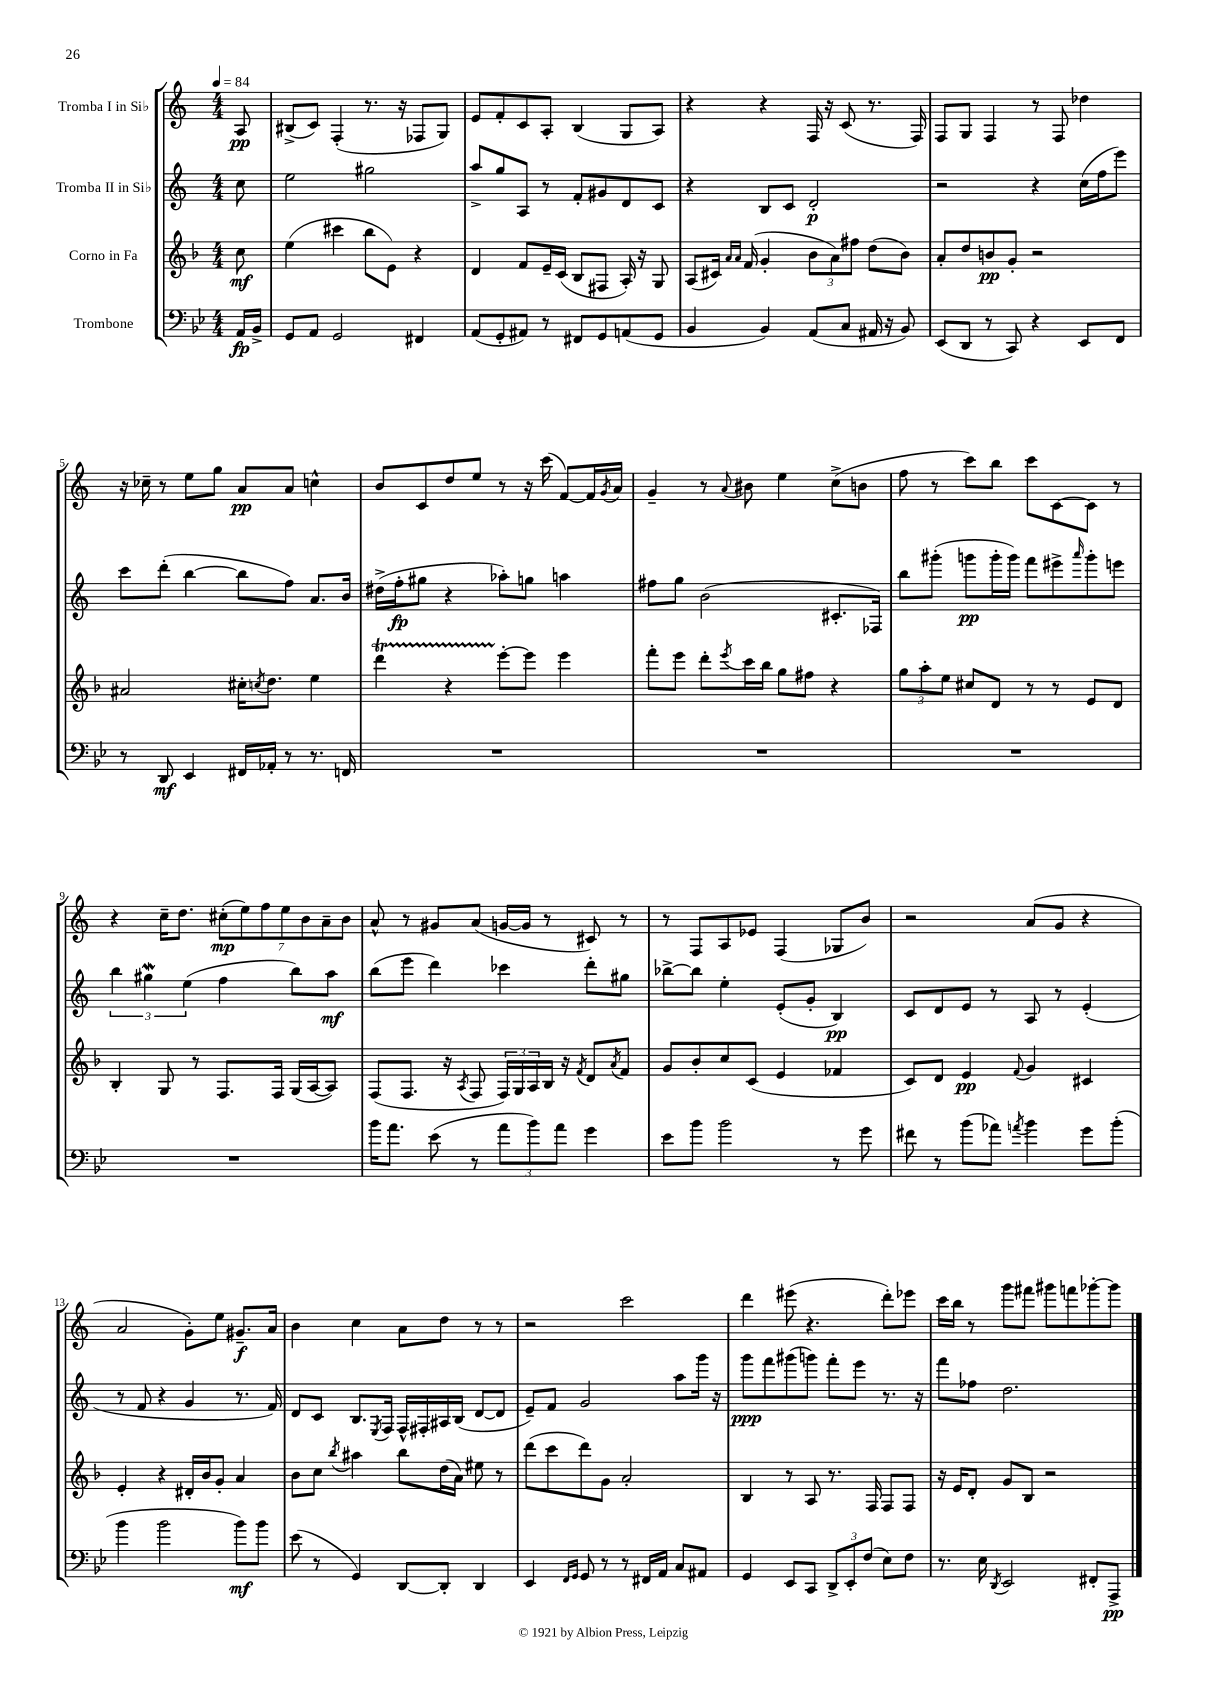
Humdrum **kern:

**kern	**dynam	**kern	**dynam	**kern	**dynam	**kern	**dynam
*part4	*part4	*part3	*part3	*part2	*part2	*part1	*part1
*staff4	*staff4	*staff3	*staff3	*staff2	*staff2	*staff1	*staff1
*I"Trombone	*	*I"Corno in Fa	*	*I"Tromba II in Si♭	*	*I"Tromba I in Si♭	*
*clefF4	*	*clefG2	*	*clefG2	*	*clefG2	*
*k[b-e-]	*	*k[b-]	*	*k[]	*	*k[]	*
*M4/4	*	*M4/4	*	*M4/4	*	*M4/4	*
*MM84	*	*MM84	*	*MM84	*	*MM84	*
=	=	=	=	=	=	=	=
16AA/LL	fp	8cc\	mf	8cc\	.	8A/	pp
16BB-^/JJ	.	.	.	.	.	.	.
=1	=1	=1	=1	=1	=1	=1	=1
8GG/L	.	(4ee\	.	2ee\	.	(8B#X^/L	.
8AA/J	.	.	.	.	.	8c/J)	.
2GG/	.	4ccc#X\	.	.	.	(4F'/	.
.	.	8bb-\L	.	2gg#X\	.	8.r	.
.	.	8e\J)	.	.	.	.	.
.	.	.	.	.	.	16r	.
4FF#X/	.	4r	.	.	.	8F-X/L	.
.	.	.	.	.	.	8G/J)	.
=2	=2	=2	=2	=2	=2	=2	=2
(8AA/L	.	4d/	.	8aa^/L	.	8e/L	.
8GG'/	.	.	.	8gg/	.	8f'/	.
8AA#X/J)	.	8f/L	.	8A/J	.	8c/	.
8r	.	16e~/L	.	8r	.	8A'/J	.
.	.	(16c/JJ	.	.	.	.	.
8FF#X/L	.	8B-/L	.	8f'/L	.	(4B/	.
8GG/	.	8F#X/J	.	8g#X/	.	.	.
(8AAn/	.	16A'/)	.	8d/	.	8G/L	.
.	.	16r	.	.	.	.	.
8GG/J	.	8G/	.	8c/J	.	8A/J)	.
=3	=3	=3	=3	=3	=3	=3	=3
4BB-/	.	(8A/L	.	4r	.	4r	.
.	.	16c#X/Jk)	.	.	.	.	.
.	.	16qqa/LL	.	.	.	.	.
.	.	16qqa/JJ	.	.	.	.	.
.	.	(16f/	.	.	.	.	.
4BB-/)	.	4g'/	.	8B/L	.	4r	.
.	.	.	.	8c/J	.	.	.
(8AA/L	.	12b-\L	.	2d'/	p	16F/	.
.	.	.	.	.	.	16r	.
.	.	12a\)	.	.	.	.	.
8C/J	.	.	.	.	.	(8c/	.
.	.	12ff#X\J	.	.	.	.	.
16AA#X/	.	(8dd\L	.	.	.	8.r	.
16r	.	.	.	.	.	.	.
8BB-/)	.	8b-\J)	.	.	.	.	.
.	.	.	.	.	.	16F/)	.
=4	=4	=4	=4	=4	=4	=4	=4
(8EE-/L	.	8a'/L	.	2r	.	8F/L	.
8DD/J	.	8dd/	.	.	.	8G/J	.
8r	.	8bn/	pp	.	.	4F/	.
8CC/)	.	8g'/J	.	.	.	.	.
4r	.	2r	.	4r	.	8r	.
.	.	.	.	.	.	8F/	.
8EE-/L	.	.	.	(16cc\LL	.	4dd-X\	.
.	.	.	.	16ff\J	.	.	.
8FF/J	.	.	.	8eee\J)	.	.	.
!!LO:LB:g=z
=5	=5	=5	=5	=5	=5	=5	=5
8r	.	2a#X/	.	8ccc\L	.	16r	.
.	.	.	.	.	.	16cc-X~\	.
8DD/	mf	.	.	(8ddd'\J	.	8r	.
4EE-/	.	.	.	[4bb\	.	8ee\L	.
.	.	.	.	.	.	8gg\J	.
16FF#X/LL	.	16cc#X'\KL	.	8bb\L]	.	8a/L	pp
.	.	8qccn/	.	.	.	.	.
16AA-X'/JJ	.	8.dd\J	.	.	.	.	.
8r	.	.	.	8ff\J)	.	8a/J	.
8.r	.	4ee\	.	8.a/L	.	4ccn^^\	.
16FFn/	.	.	.	16b/Jk	.	.	.
=6	=6	=6	=6	=6	=6	=6	=6
1r	.	4dddT\	.	(16dd#X^\LL	.	8b/L	.
.	.	.	.	16ff'\J	fp	.	.
.	.	.	.	8gg#X\J	.	8c/	.
.	.	4r	.	4r	.	8dd/	.
.	.	.	.	.	.	8ee/J	.
.	.	[8eee'\L	.	8aa-X'\L)	.	8r	.
.	.	8eee\J]	.	8ggn\J	.	16r	.
.	.	.	.	.	.	(16ccc\	.
.	.	4eee\	.	4aan\	.	[8f/L)	.
.	.	.	.	.	.	16f/L]	.
.	.	.	.	.	.	8qg/	.
.	.	.	.	.	.	16a/JJ	.
=7	=7	=7	=7	=7	=7	=7	=7
1r	.	8fff'\L	.	8ff#X\L	.	4g~/	.
.	.	8eee\J	.	8gg\J	.	.	.
.	.	8ddd'\L	.	(2b\	.	8r	.
.	.	8qeee/	.	.	.	8qqa/	.
.	.	16ccc\L	.	.	.	8b#X\	.
.	.	16bb-\JJ	.	.	.	.	.
.	.	8gg\L	.	.	.	4ee\	.
.	.	8ff#X\J	.	.	.	.	.
.	.	4r	.	8.c#X'/L	.	(8cc^\L	.
.	.	.	.	.	.	8bn\J	.
.	.	.	.	16F-X/Jk)	.	.	.
=8	=8	=8	=8	=8	=8	=8	=8
1r	.	12gg\L	.	8bb\L	.	8ff\	.
.	.	12aa'\	.	.	.	.	.
.	.	.	.	(8ggg#X'\J	.	8r	.
.	.	12ee\J	.	.	.	.	.
.	.	8cc#X/L	.	8gggn\L	pp	8ccc\L)	.
.	.	8d/J	.	16ggg'\L	.	8bb\J	.
.	.	.	.	16ggg\JJ)	.	.	.
.	.	8r	.	8fff\L	.	8ccc\L	.
.	.	8r	.	8eee#X^\	.	[8c\	.
.	.	.	.	16qqaaa/	.	.	.
.	.	8e/L	.	8ggg'\	.	8c\J]	.
.	.	8d/J	.	8eeen\J	.	8r	.
!!LO:LB:g=z
=9	=9	=9	=9	=9	=9	=9	=9
1r	.	4B-'/	.	6bb\	.	4r	.
.	.	.	.	6gg#XW\	.	.	.
.	.	8G/	.	.	.	16cc~\KL	.
.	.	.	.	.	.	8.dd\J	.
.	.	.	.	(6ee\	.	.	.
.	.	8r	.	.	.	.	.
.	.	8.F/L	.	4ff\	.	(14cc#X'\L	mp
.	.	.	.	.	.	14ee\)	.
.	.	.	.	.	.	14ff\	.
.	.	16F/Jk	.	.	.	.	.
.	.	.	.	.	.	14ee\	.
.	.	(16G/LL	.	8bb\L)	.	.	.
.	.	.	.	.	.	14b\	.
.	.	[16A/J	.	.	.	.	.
.	.	.	.	.	.	14a~\	.
.	.	8A/J])	.	8aa\J	mf	.	.
.	.	.	.	.	.	14b\J	.
=10	=10	=10	=10	=10	=10	=10	=10
16b-\KL	.	(8F/L	.	(8bb\L	.	8a^^/	.
8.a\J	.	.	.	.	.	.	.
.	.	8.F/J	.	8eee\J	.	8r	.
(8e-\	.	.	.	4ddd\)	.	8g#X/L	.
.	.	16r	.	.	.	.	.
.	.	8qA/	.	.	.	.	.
8r	.	8F/	.	.	.	(8a/J	.
12a\L	.	24F/LL)	.	4ccc-X\	.	[16gn/LL	.
.	.	24G/	.	.	.	.	.
.	.	.	.	.	.	16g/JJ]	.
12b-\)	.	24A/	.	.	.	.	.
.	.	16B-/JJ	.	.	.	8r	.
12a\J	.	.	.	.	.	.	.
.	.	16r	.	.	.	.	.
.	.	8qf/	.	.	.	.	.
4g\	.	8d/L	.	8ddd'\L	.	8c#X/)	.
.	.	8qa/	.	.	.	.	.
.	.	8f/J	.	8gg#X\J	.	8r	.
=11	=11	=11	=11	=11	=11	=11	=11
8e-\L	.	8g/L	.	[8bb-X^\L	.	8r	.
8b-\J	.	8b-'/	.	8bb-\J]	.	8F/L	.
2b-\	.	8cc/	.	4ee'\	.	8A/	.
.	.	(8c/J	.	.	.	8e-X/J	.
.	.	4e/	.	(8e'/L	.	(4F/	.
.	.	.	.	8g'/J	.	.	.
8r	.	4f-X/	.	4B/)	pp	8G-X/L	.
8g\	.	.	.	.	.	8b/J)	.
=12	=12	=12	=12	=12	=12	=12	=12
8f#X\	.	8c/L)	.	8c/L	.	2r	.
8r	.	8d/J	.	8d/	.	.	.
(8b-\L	.	4e/	pp	8e/J	.	.	.
8a-X\J)	.	.	.	8r	.	.	.
8qan/	.	8qqf/	.	.	.	.	.
4b-\	.	4g/	.	8A/	.	(8a/L	.
.	.	.	.	8r	.	8g/J	.
8g\L	.	4c#X/	.	(4e'/	.	4r	.
(8b-'\J	.	.	.	.	.	.	.
!!LO:LB:g=z
=13	=13	=13	=13	=13	=13	=13	=13
4b-\	.	4e'/	.	8r	.	2a/	.
.	.	.	.	8f/	.	.	.
2b-\	.	4r	.	4r	.	.	.
.	.	16d#X'/LL	.	4g/	.	8g'\L)	.
.	.	16b-/J	.	.	.	.	.
.	.	8g'/J	.	.	.	8ee\J	.
8b-\L)	mf	4a/	.	8.r	.	8.g#X~/L	f
8b-\J	.	.	.	.	.	.	.
.	.	.	.	16f/)	.	16a/Jk	.
=14	=14	=14	=14	=14	=14	=14	=14
(8e-\	.	8b-\L	.	8d/L	.	4b\	.
8r	.	8cc\J	.	8c/J	.	.	.
.	.	8qbb-/	.	.	.	.	.
4GG/)	.	4aa#X\	.	8.B/L	.	4cc\	.
.	.	.	.	8qE/	.	.	.
.	.	.	.	16F/Jk	.	.	.
[8DD/L	.	8bb-\L	.	16F^^/LL	.	8a\L	.
.	.	.	.	16F#X'/	.	.	.
8DD'/J]	.	(16dd\L	.	16A#X/	.	8dd\J	.
.	.	16a\JJ)	.	(16B/JJ	.	.	.
4DD/	.	8ee#X\	.	[8d/L	.	8r	.
.	.	8r	.	8d/J]	.	8r	.
=15	=15	=15	=15	=15	=15	=15	=15
4EE-/	.	(8ddd\L	.	8e~/L)	.	2r	.
.	.	8ccc\	.	8f/J	.	.	.
16qqFF/LL	.	.	.	.	.	.	.
16qqGG/JJ	.	.	.	.	.	.	.
8GG/	.	8ddd\)	.	2g/	.	.	.
8r	.	8g\J	.	.	.	.	.
8r	.	2a'/	.	.	.	2ccc\	.
16FF#X/LL	.	.	.	.	.	.	.
16AA/JJ	.	.	.	.	.	.	.
8C/L	.	.	.	8aa\L	.	.	.
8AA#X/J	.	.	.	16ggg\Jk	.	.	.
.	.	.	.	16r	.	.	.
=16	=16	=16	=16	=16	=16	=16	=16
4GG/	.	4B-/	.	8ggg\L	ppp	4ddd\	.
.	.	.	.	8fff\	.	.	.
8EE-/L	.	8r	.	(8ggg#X\	.	(8eee#X\	.
8CC/J	.	8A/	.	8gggn\J)	.	4.r	.
12DD^/L	.	8.r	.	8fff'\L	.	.	.
12EE-'/	.	.	.	.	.	.	.
.	.	.	.	8eee\J	.	.	.
(12F/J	.	.	.	.	.	.	.
.	.	16F/	.	.	.	.	.
8E-\L)	.	8F/L	.	8.r	.	8ddd'\L)	.
8F\J	.	8F/J	.	.	.	8eee-X\J	.
.	.	.	.	16r	.	.	.
=17	=17	=17	=17	=17	=17	=17	=17
8.r	.	16r	.	8fff\L	.	16ccc\LL	.
.	.	16e/KL	.	.	.	16bb\JJ	.
.	.	8d'/J	.	8ff-X\J	.	8r	.
16E-\	.	.	.	.	.	.	.
8qDD/	.	.	.	.	.	.	.
2EE-/	.	8g/L	.	2.dd\	.	8ggg\L	.
.	.	8B-/J	.	.	.	8fff#X\J	.
.	.	2r	.	.	.	8ggg#X\L	.
.	.	.	.	.	.	8fffn\	.
8FF#X'/L	.	.	.	.	.	[8ggg-X'\	.
8AAA^/J	pp	.	.	.	.	8ggg-\J]	.
==	==	==	==	==	==	==	==
*-	*-	*-	*-	*-	*-	*-	*-
